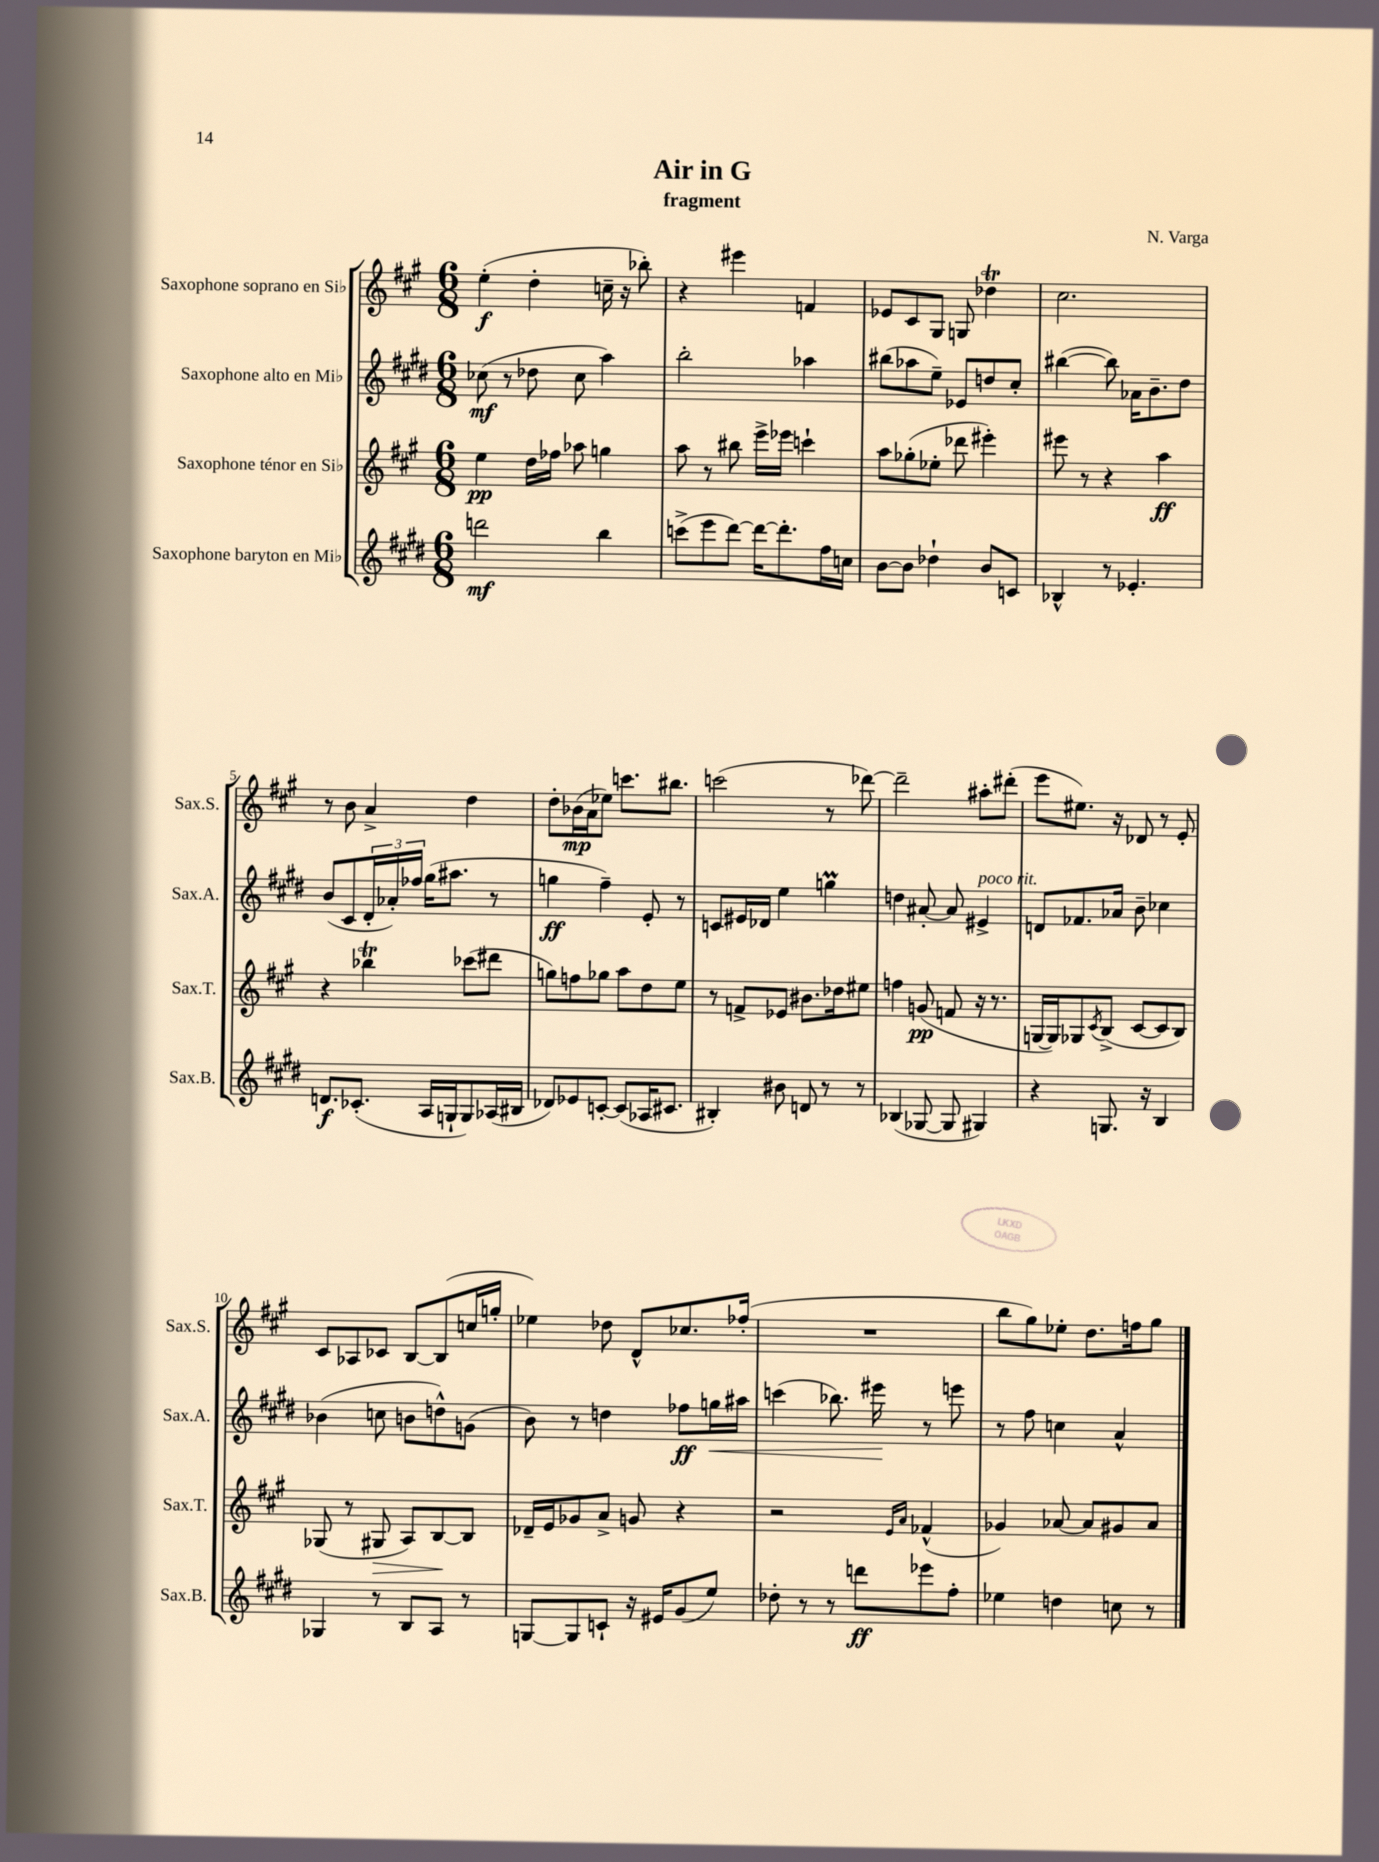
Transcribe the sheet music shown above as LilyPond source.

\header { title = "Air in G" composer = "N. Varga" subtitle = "fragment" }
<<
\new StaffGroup <<
\new Staff = "s0" \with { instrumentName = "Saxophone soprano en Sib" shortInstrumentName = "Sax.S." } {
    \clef treble \key a \major \numericTimeSignature \time 6/8
    e''4-.\f( d''4-. c''16-- r16 bes''8-.) |
    r4 eis'''4 f'4 |
    ees'8 cis'8 gis8 g8 des''4\trill |
    cis''2. |
    r8 b'8 a'4-> d''4 |
    d''8-. bes'16\mp( a'16 ees''8) c'''8. bis''8. |
    c'''2( r8 des'''8~) |
    des'''2-- ais''8-. dis'''8-.( |
    e'''8 eis''8.) r16 des'8 r8 e'8-. |
    cis'8 aes8 ces'8 b8~ b8( c''16 g''16-. |
    ees''4) des''8 d'8-^ ces''8. fes''16-.( |
    R2. |
    b''8 gis''8) ees''8-. d''8. f''16 gis''8 \bar "|." |
}
\new Staff = "s1" \with { instrumentName = "Saxophone alto en Mib" shortInstrumentName = "Sax.A." } {
    \clef treble \key e \major \numericTimeSignature \time 6/8
    ces''8\mf( r8 des''8 ces''8 a''4) |
    b''2-. aes''4 |
    bis''8( aes''8 e''8--) ees'8 d''8 cis''8-. |
    bis''4~( bis''8) aes'16 b'8.-- dis''8 |
    b'8( cis'8 \tuplet 3/2 { dis'16-. aes'16-.) fes''16 } gis''16( ais''8. r8 |
    g''4\ff fis''4--) e'8-. r8 |
    c'8 eis'16 des'16 e''4 g''4\prall |
    d''4 ais'8~-. ais'8 eis'4->^\markup { \italic "poco rit." } |
    d'8 fes'8. aes'16 b'8-- ces''4 |
    bes'4( c''8 b'8 d''8-^) g'8( |
    b'8) r8 d''4 fes''8\ff g''16\< ais''16 |
    c'''4( bes''8.) eis'''16\! r8 e'''8 |
    r8 fis''8 c''4 a'4-^ \bar "|." |
}
\new Staff = "s2" \with { instrumentName = "Saxophone ténor en Sib" shortInstrumentName = "Sax.T." } {
    \clef treble \key a \major \numericTimeSignature \time 6/8
    e''4\pp d''16 fes''16 aes''8 g''4 |
    a''8 r8 bis''8 e'''16-> ees'''16 c'''4-! |
    a''8 ges''8-.( ees''8-. des'''8 eis'''4-.) |
    eis'''8 r8 r4 a''4\ff |
    r4 bes''4\trill ces'''8( dis'''8 |
    g''8) f''8 ges''8 a''8 d''8 e''8 |
    r8 f'8-> ees'8 bis'8. des''16 eis''8 |
    f''4 g'8\pp( f'8 r16 r8. |
    g16~ g16) ges8 \acciaccatura { cis'8 } b8->( cis'8~ cis'8 b8) |
    ges8( r8 gis8\> a8) b8~\! b8 |
    des'16-- e'16 ges'8 a'8-> g'8 r4 |
    r2 \grace { e'16 a'16 } fes'4-^( |
    ges'4) aes'8~ aes'8 gis'8 aes'8 \bar "|." |
}
\new Staff = "s3" \with { instrumentName = "Saxophone baryton en Mib" shortInstrumentName = "Sax.B." } {
    \clef treble \key e \major \numericTimeSignature \time 6/8
    d'''2\mf b''4 |
    c'''8->( e'''8 dis'''8~) dis'''16~ dis'''8.-. fis''16 c''16 |
    b'8~ b'8 des''4-! b'8 c'8 |
    bes4-^ r8 ees'4.-. |
    d'8.\f ces'8.-.( a16 g16-! g8) aes16( bis16 |
    des'8) ees'8 c'8~-. c'8( aes16 cis'8. |
    bis4-.) bis'8 d'8 r8 r8 |
    bes4( ges8~ ges8 gis4) |
    r4 g8. r16 b4 |
    ges4 r8 b8 a8 r8 |
    g8~ g8 c'8-! r16 eis'16 gis'8( e''8) |
    des''8-. r8 r8 d'''8\ff ees'''8 fis''8-. |
    ees''4 d''4 c''8 r8 \bar "|." |
}
>>
>>
